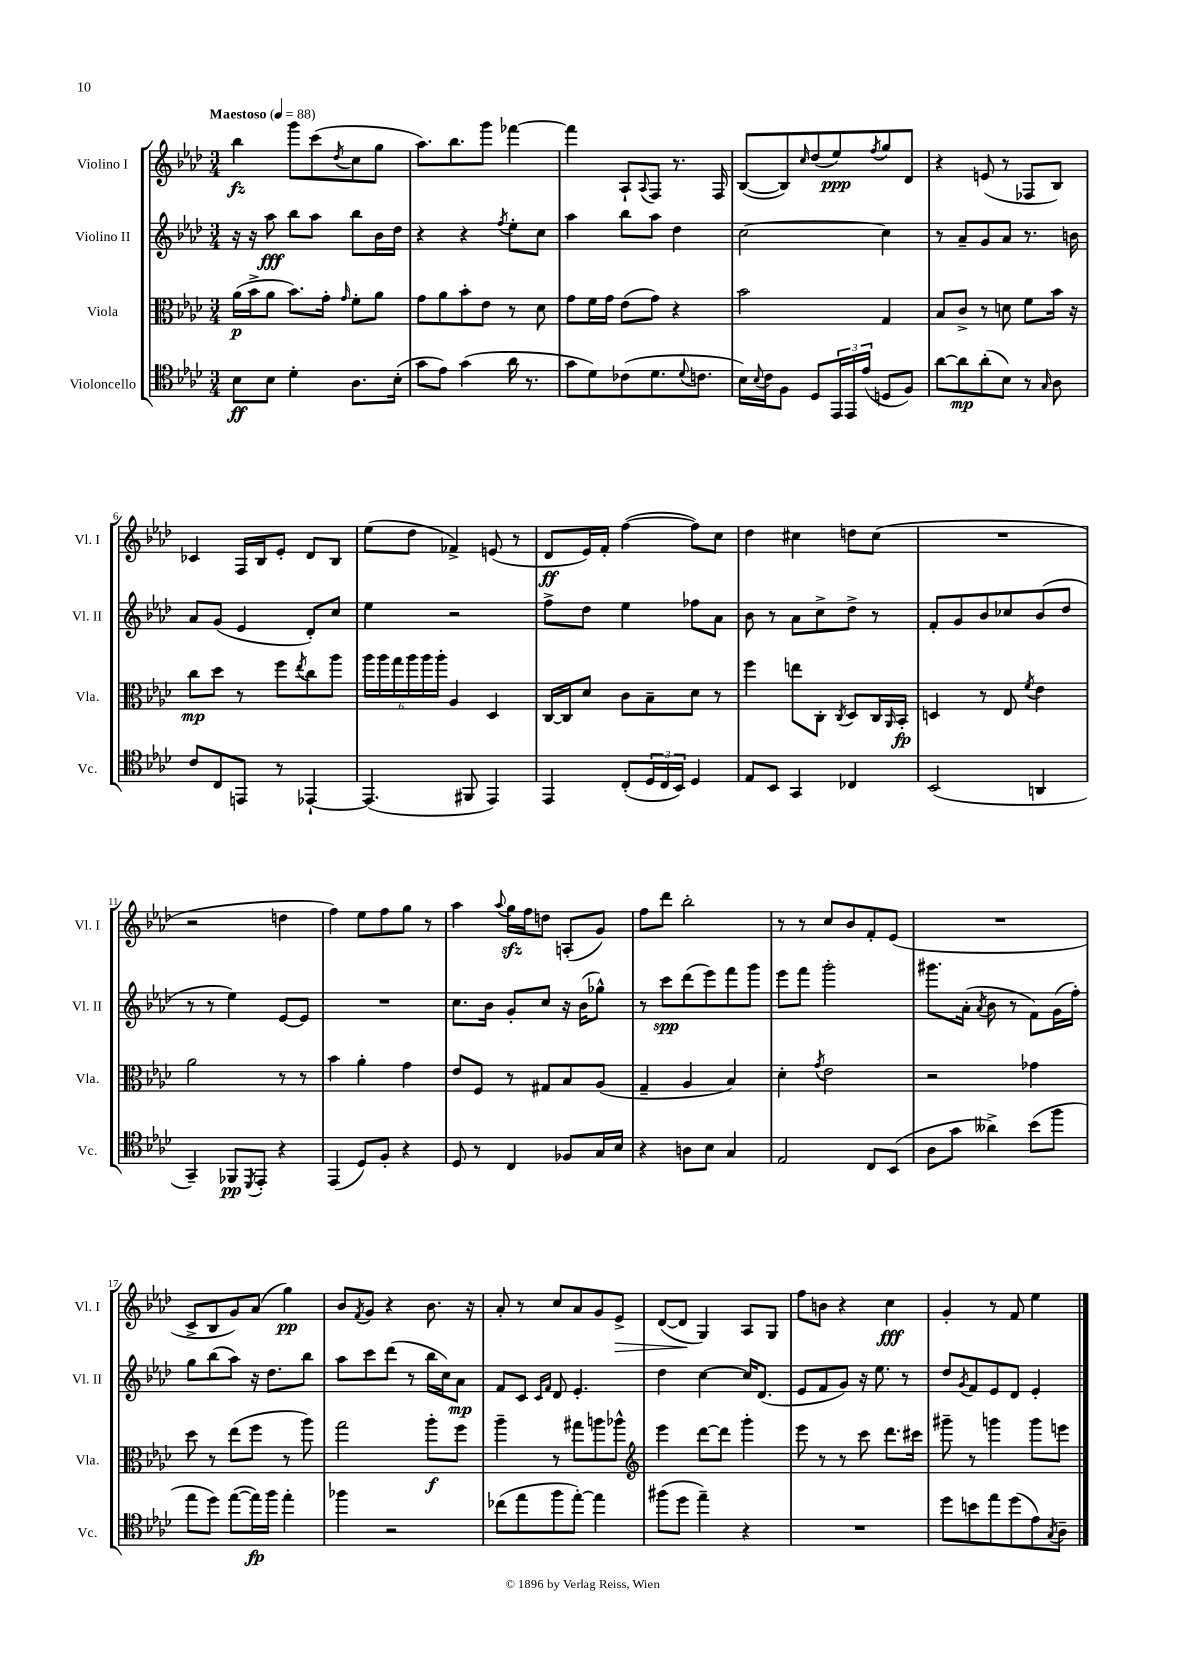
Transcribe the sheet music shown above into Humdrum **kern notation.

**kern	**kern	**kern	**kern
*staff4	*staff3	*staff2	*staff1
*clefC4	*clefC3	*clefG2	*clefG2
*k[b-e-a-d-]	*k[b-e-a-d-]	*k[b-e-a-d-]	*k[b-e-a-d-]
*M3/4	*M3/4	*M3/4	*M3/4
*MM88	*MM88	*MM88	*MM88
8B-	(16a-	16r	4bb-
.	16b-^	16r	.
8B-	8a-	8aa-	.
4d-'	8.b-)	8bb-	8ggg
.	.	8aa-	(8ccc
.	16g'	.	.
.	16qqg	.	8qdd-
8.A-	8f'	8bb-	8cc
.	8a-	16b-	8gg
(16B-'	.	16dd-	.
=	=	=	=
8g	8g	4r	8.aa-)
8e-)	8a-	.	.
.	.	.	8.bb-
(4g	8b-'	4r	.
.	8e-	.	8ggg
.	.	8qff	.
16a-	8r	8ee-'	[4fff-
8.r	.	.	.
.	8d-	8cc	.
=	=	=	=
8g	8g	4aa-	4fff-]
8d-)	16f	.	.
.	16g	.	.
(8c-	(8e-	8bb-	8A-`
.	.	.	8qqA-
8.d-	8g)	8aa-	8F
.	4r	4dd-	8.r
8qqd-	.	.	.
8.c	.	.	.
.	.	.	16F
=	=	=	=
16B-)	2b-	[2cc	([8B-
8qqB-	.	.	.
16c	.	.	.
8F	.	.	8B-])
.	.	.	16qqcc
8D-	.	.	(8dd-
24EE-	.	.	8ee-)
24EE-	.	.	.
(24e-	.	.	.
.	.	.	8qff
8D	4G	4cc]	8gg
8F)	.	.	8d-
=	=	=	=
[8a-	8B-	8r	4r
8a-]	8c^	8a-~	.
(8a-'	8r	8g	(8e
8B-)	8d	8a-	8r
8r	8f	8.r	8F-
16qqG	.	.	.
8A-	16b-	.	8B-)
.	16r	16b	.
=	=	=	=
8c	8cc	8a-	4c-
8C	8dd-	(8g	.
8EE	8r	4e-	16F
.	.	.	16B-
8r	8ff	.	8e-'
.	8qee-	.	.
[4EE-`	8cc	8d-')	8d-
.	8aa-	8cc	8B-
=	=	=	=
(4.EE-]	24aa-	4ee-	(8ee-
.	24aa-	.	.
.	24gg	.	.
.	24aa-	.	8dd-
.	24aa-	.	.
.	24aa-'	.	.
.	4A-	2r	4f-^)
8FF#	.	.	.
4EE-)	4D-	.	(8e
.	.	.	8r
=	=	=	=
4EE-	[16C	8ff^	8d-
.	16C]	.	.
.	8d-	8dd-	16e-)
.	.	.	16f'
(8C'	8c	4ee-	([4ff
24D-	8B-~	.	.
24C	.	.	.
24BB-)	.	.	.
4D-	8d-	8ff-	8ff])
.	8r	8a-	8cc
=	=	=	=
8E-	4ff	8b-	4dd-
8BB-	.	8r	.
4GG	8ee	8a-	4cc#
.	8C'	8cc^	.
.	8qC	.	.
4C-	8D-	8dd-^	8dd
.	16C	8r	(8cc#
.	16qqAA-	.	.
.	16BB-'	.	.
=	=	=	=
(2BB-	4D	8f'	2.r
.	.	8g	.
.	8r	8b-	.
.	8E-	8cc-	.
.	8qf	.	.
4AA	4e-	(8b-	.
.	.	8dd-	.
=	=	=	=
4GG~)	2a-	8r	2r
.	.	8r	.
8FF-	.	4ee-)	.
8qDD-	.	.	.
8EE-'	.	.	.
4r	8r	[8e-	4dd
.	8r	8e-]	.
=	=	=	=
(4EE-	4b-	2.r	4ff)
8D-)	4a-'	.	8ee-
8F'	.	.	8ff
4r	4g	.	8gg
.	.	.	8r
=	=	=	=
8D-	8e-	8.cc	4aa-
8r	8F	.	.
.	.	16b-	.
.	.	.	8qqaa-
4C	8r	8g'	16gg
.	.	.	16ff
.	8G#	8cc	8dd
8F-	8B-	16r	(8A'
.	.	(16b-	.
16G	(8A-	8gg-^^)	8g)
16B-	.	.	.
=	=	=	=
4r	4G~	8r	8ff
.	.	8ccc	8ddd-
8A	4A-	(8ddd-	2bb-'
8B-	.	8eee-)	.
4G	4B-)	8fff	.
.	.	8ggg	.
=	=	=	=
2E-	4d-'	8eee-	8r
.	.	8fff	8r
.	8qg	.	.
.	2e-	2ggg'	8cc
.	.	.	8b-
8C	.	.	8f'
(8BB-	.	.	(8e-
=	=	=	=
8A-	2r	8.ggg#	2.r
8g	.	.	.
.	.	(16a-'	.
.	.	8qa-	.
4a--^)	.	8b-	.
.	.	8r	.
(8b-	4g-	8f)	.
8ff	.	(16g	.
.	.	16ff')	.
=	=	=	=
8ee-	8dd-	8gg	8c^
8dd-)	8r	(8bb-	8B-
([8ee-	(8ee-	8aa-)	8g)
16ee-])	8ff	16r	(8a-
16ff	.	8.dd-	.
4ee-'	8r	.	4gg)
.	8aa-)	8bb-	.
=	=	=	=
4ff-	2gg	8aa-	8b-
.	.	.	8qf
.	.	8ccc	8g
2r	.	(8ddd-	4r
.	.	8r	.
.	8aa-'	16bb-	8.b-
.	.	16cc)	.
.	8ff	8a-	.
.	.	.	16r
=	=	=	=
(8cc-	4aa-~	8f	8a-'
8ee-	.	8c	8r
.	.	16qqc	.
.	.	16qqf	.
8ff	8r	8d-	8cc
[8ee-')	8gg#	4.e-'	8a-
4ee-]	8aa	.	8g
.	8aa-^^	.	8e-^
=	=	=	=
*	*clefG2	*	*
(8ff#	4eee-	4dd-	([8d-
8dd-	.	.	8d-]
4ee-~)	[8ddd-	[4cc	4G)
.	8ddd-]	.	.
4r	4ggg'	16cc]	8A-
.	.	(8.d-	.
.	.	.	8G
=	=	=	=
2.r	8eee-	8e-	8ff
.	8r	8f	8b
.	8r	8g)	4r
.	8ccc	16r	.
.	.	8.ee-	.
.	8.ddd-	.	4cc
.	.	8r	.
.	16ccc#	.	.
=	=	=	=
8dd-	8ggg#~	8dd-	4g'
.	.	8qg	.
8b	8r	8f	.
8ee-	4ggg	8e-	8r
(8dd-	.	8d-	8f
8e-)	8ggg	4e-'	4ee-
8qG	.	.	.
8A-~	8eee	.	.
==	==	==	==
*-	*-	*-	*-
